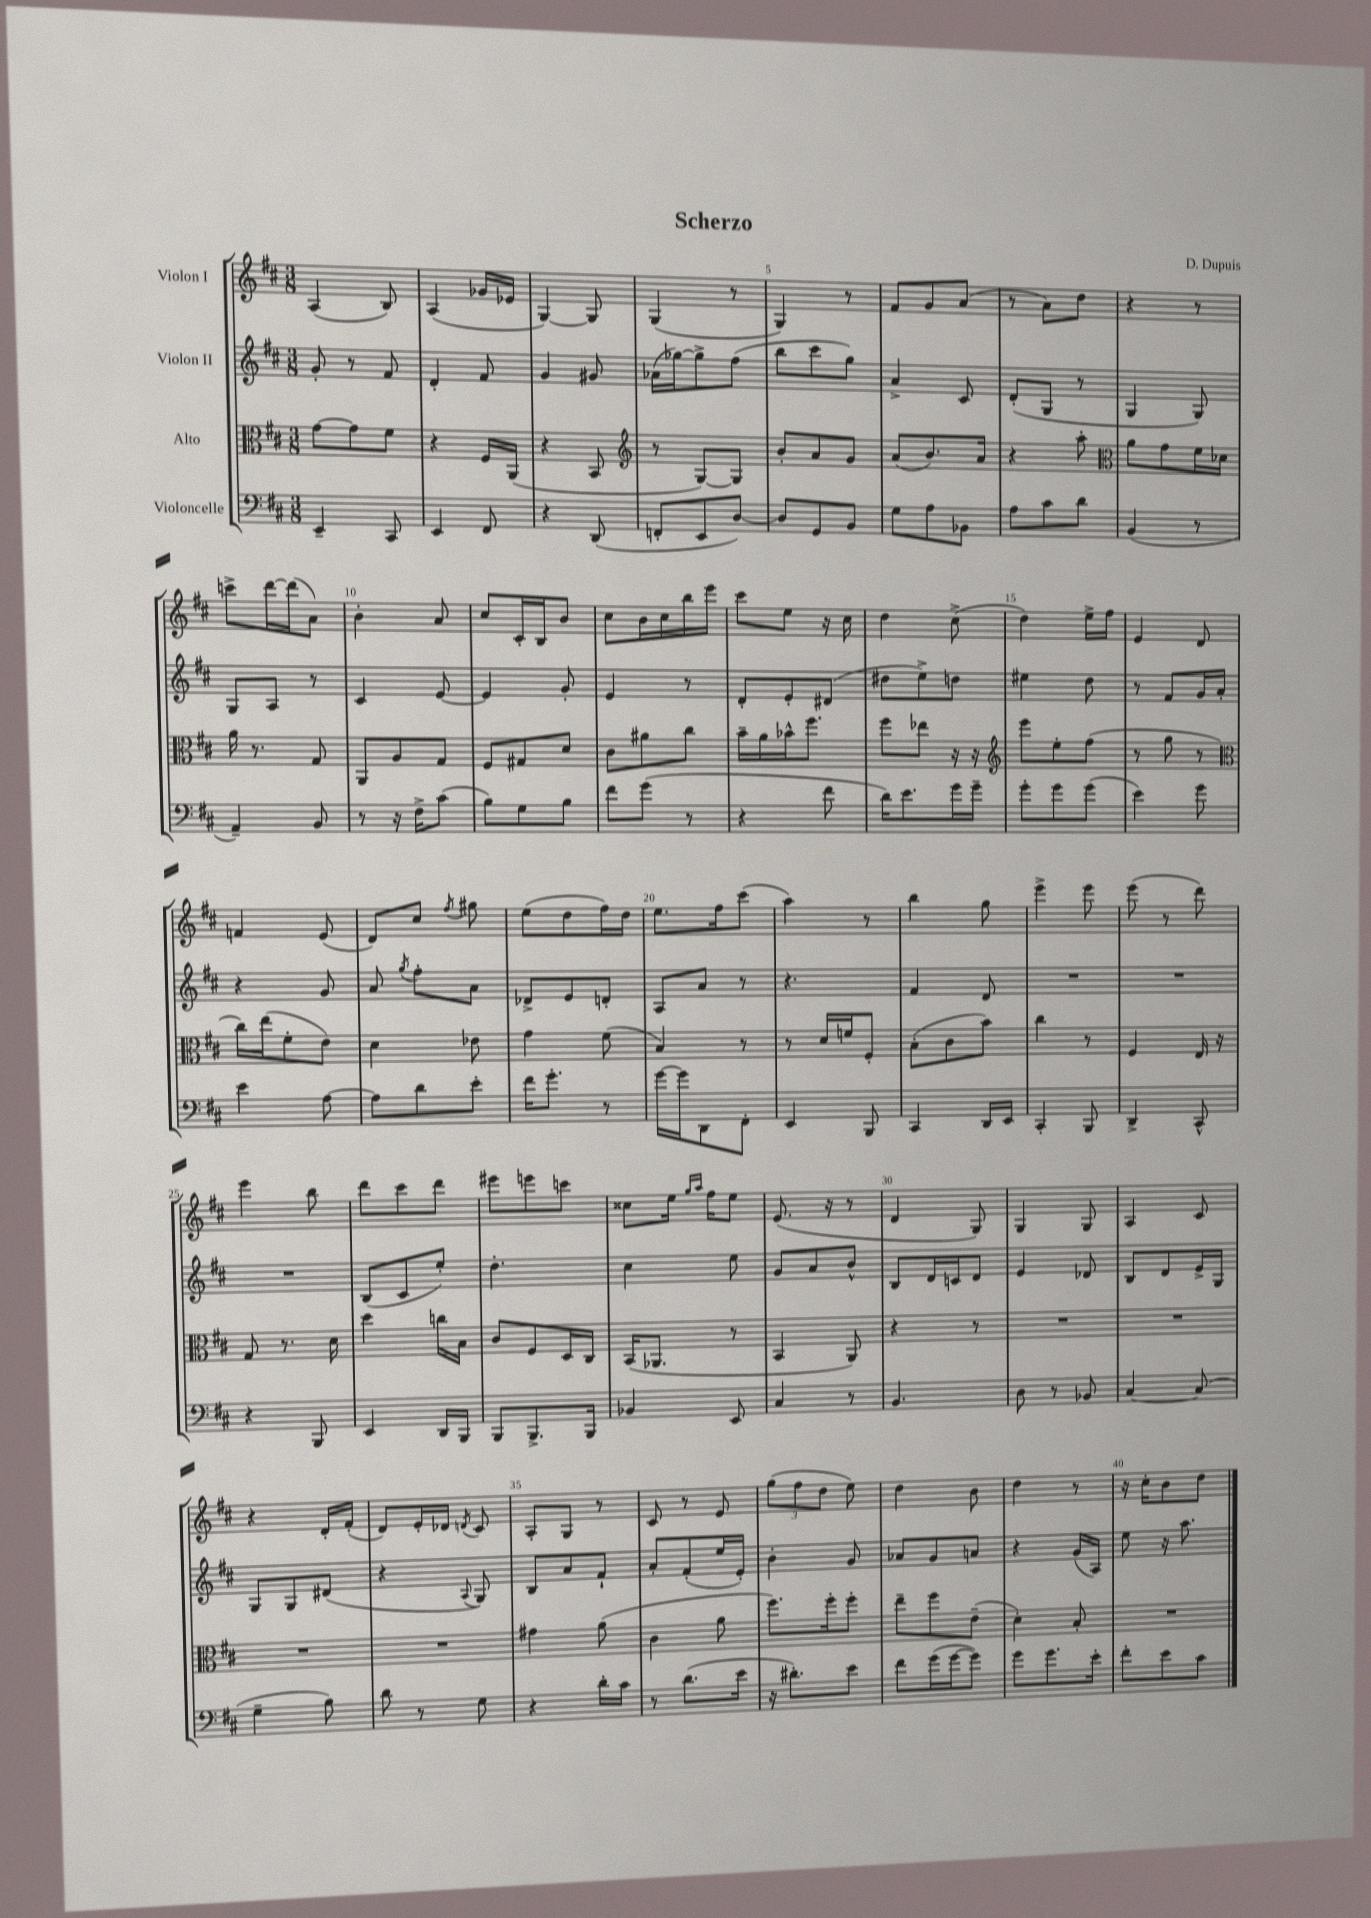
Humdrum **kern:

**kern	**kern	**kern	**kern
*part4	*part3	*part2	*part1
*staff4	*staff3	*staff2	*staff1
*I"Violoncelle	*I"Alto	*I"Violon II	*I"Violon I
*clefF4	*clefC3	*clefG2	*clefG2
*k[f#c#]	*k[f#c#]	*k[f#c#]	*k[f#c#]
*M3/8	*M3/8	*M3/8	*M3/8
=1	=1	=1	=1
4EE~/	[8g\L	8g'/	(4A/
.	8g\]	8r	.
8CC#/	8f#\J	8f#/	8B/)
=2	=2	=2	=2
4EE/	4r	4d'/	(4A/
8FF#/	16F#/LL	8f#/	16g-X/LL
.	(16AA/JJ	.	16e-X/JJ
=3	=3	=3	=3
4r	4r	4g/	[4G/)
(8DD/	8BB/	8g#X/	8G/]
=4	=4	=4	=4
*	*clefG2	*	*
8FFn'/L	8r	(16a-X\LL	(4G/
.	.	[16gg-X\J)	.
8EE/	[8G/L)	8gg-^\]	.
[8D/J)	8G/J]	(8ff#\J	8r
=5	=5	=5	=5
8D/L]	8b'/L	8bb\L	4G/)
8GG/	8a/	8ccc#\	.
8BB/J	8g/J	8gg\J)	8r
=6	=6	=6	=6
8G\L	(8a/L	4a^/	8f#/L
8A\	8.b/)	.	8g/
8BB-X\J	.	8c#/	(8a/J
.	16a/Jk	.	.
=7	=7	=7	=7
8A\L	4r	(8d'/L	8r
8c#\	.	8G/J	8a\L)
8d\J	8aa'\	8r	8dd\J
=8	=8	=8	=8
*	*clefC3	*	*
(4BB/	8a\L	4G/	4r
.	8g\	.	.
8r	16f#\L	8G/)	8r
.	16d-X\JJ	.	.
!!LO:LB:g=z
=9	=9	=9	=9
4AA~/)	16a\	8G/L	8cccn^\L
.	8.r	.	.
.	.	8A/J	[16ddd\L
.	.	.	(16ddd\J]
8BB/	8G/	8r	8a\J)
=10	=10	=10	=10
8r	8AA/L	4c#/	4b'\
16r	8A/	.	.
16F#^\KL	.	.	.
(8c#\J	8G/J	[8e/	8a/
=11	=11	=11	=11
8B\L)	8F#/L	4e/]	8cc#/L
8G\	8G#X/	.	16c#'/L
.	.	.	16B/J
8B\J	8d/J	8g'/	8b/J
=12	=12	=12	=12
8f#\L	8c#\L	4e/	8cc#\L
(8g\J	8a#X\	.	16b\L
.	.	.	16cc#\
8r	8cc#\J	8r	16bb\
.	.	.	16eee\JJ
=13	=13	=13	=13
4r	16b~\LL	8d'/L	8ccc#\L
.	16a\	.	.
.	16b-X^^\J	8e'/	8ee\J
.	8.ff#\J	.	.
8f#\	.	(8d#X/J	16r
.	.	.	16cc#\
=14	=14	=14	=14
16d\KL)	8ff#\L	8dd#X\L	4dd\
8.e\	.	.	.
.	8ee-X\J	8ee^\)	.
16g\L	16r	8ddn\J	(8cc#^\
16g~\JJ	16r	.	.
=15	=15	=15	=15
*	*clefG2	*	*
8g'\L	8eee\L	4ee#X\	4dd\)
8g\	8ee'\	.	.
(8g\J	(8ff#\J	8dd\	16ee^\LL
.	.	.	16ff#\JJ
=16	=16	=16	=16
4e\)	8r	8r	4e/
.	8gg\	8f#/L	.
8g\	8r	16g/L	8d/
.	.	16a'/JJ	.
!!LO:LB:g=z
=17	=17	=17	=17
*	*clefC3	*	*
4e\	16cc#\LL)	4r	4fn/
.	(16ee\J	.	.
.	8f#'\	.	.
[8A\	8e\J)	8g/	(8e/
=18	=18	=18	=18
8A\L]	4d\	8a/	8d/L)
.	.	8qgg/	.
8d\	.	8ff#'\L	8cc#/J
.	.	.	8qff#/
8e'\J	8e-X\	8a\J	8gg#X\
=19	=19	=19	=19
16f#\KL	4g\	8d-X^/L	(8ee\L
8.g'\J	.	.	.
.	.	8e/	8dd\
8r	(8f#\	8dn'/J	16ff#\L)
.	.	.	16dd\JJ
=20	=20	=20	=20
[16g\LL	4B/)	8A/L	8.ee\L
16g\J]	.	.	.
8DD\	.	8a/J	.
.	.	.	16ff#\k
8FF#'\J	8r	8r	(8ccc#\J
=21	=21	=21	=21
4EE/	8r	4.r	4aa\)
.	16d/LL	.	.
.	16fn/J	.	.
8BBB/	8F#'/J	.	8r
=22	=22	=22	=22
4CC#/	(8B'\L	4f#/	4bb\
.	8c#\	.	.
16DD/LL	8b\J)	8d/	8gg\
16EE/JJ	.	.	.
=23	=23	=23	=23
4CC#'/	4cc#\	4.r	4eee^\
8BBB/	8r	.	8eee\
=24	=24	=24	=24
4DD^/	4F#/	4.r	(8eee\
.	.	.	8r
8CC#^^/	16E/	.	8ddd\)
.	16r	.	.
!!LO:LB:g=z
=25	=25	=25	=25
4r	8G/	4.r	4eee\
.	8.r	.	.
8BBB/	.	.	8bb\
.	16d\	.	.
=26	=26	=26	=26
4EE/	4dd\	(8B/L	8ddd\L
.	.	8c#/	8ccc#\
16DD/LL	16ccn\LL	8ee'/J)	8ddd\J
16BBB/JJ	16B\JJ	.	.
=27	=27	=27	=27
8BBB/L	8c#/L	4.dd'\	8eee#X\L
8.BBB^/	8F#/	.	8eeen\
.	16D/L	.	8cccn\J
16BBB/Jk	16C#/JJ	.	.
=28	=28	=28	=28
4BB-X/	(16BB/KL	4cc#\	8cc##X\L
.	8.AA-X/J	.	.
.	.	.	16ee\Jk
.	.	.	16qqgg/LL
.	.	.	16qqaa/JJ
.	.	.	16ff#\KL
8EE/	8r	8ee\	8ee\J
=29	=29	=29	=29
4C#/	4BB/	8g/L	(8.e/
.	.	8a/	.
.	.	.	16r
8r	8AA/)	8b^^/J	8r
=30	=30	=30	=30
4.BB/	4r	8B/L	4d/
.	.	16d/L	.
.	.	16cn/J	.
.	8r	8d/J	8G/)
=31	=31	=31	=31
8D\	4.r	4e/	4G/
8r	.	.	.
8BB-X/	.	8d-X/	8G/
=32	=32	=32	=32
[4C#/	4.r	8B/L	4A/
.	.	8d/	.
(8C#/]	.	16e^/L	8c#/
.	.	16G/JJ	.
!!LO:LB:g=z
=33	=33	=33	=33
4G~\	4.r	8G/L	4r
.	.	8G/	.
8B\)	.	(8d#X/J	16d'/LL
.	.	.	(16f#'/JJ
=34	=34	=34	=34
8d\	4.r	4r	8d/L)
8r	.	.	16e'/L
.	.	.	16d-X/JJ
.	.	8qqA/	8qdn/
8G\	.	8G/)	8c#/
=35	=35	=35	=35
4r	4g#X\	8B/L	8A'/L
.	.	8a/	8G/J
16d'\LL	(8a\	8f#`/J	8r
16c#\JJ	.	.	.
=36	=36	=36	=36
8r	4c#\	8a'/L	8c#/
(8.d\L	.	(8f#'/	8r
.	8a\	16ee/L	8e/
16e\Jk	.	16e'/JJ)	.
=37	=37	=37	=37
16r	8.ff#\L)	4b'\	(12gg\L
8.d#X'\L)	.	.	.
.	.	.	12ff#\
.	.	.	12dd\J
.	16ff#'\k	.	.
8e\J	8ff#'\J	8g/	8ee\)
=38	=38	=38	=38
8f#\L	8ee~\L	8a-X/L	4dd\
(16g\L	8ff#\	8g/	.
[16g\J	.	.	.
8g\J])	(8e~\J	8an/J	8b\
=39	=39	=39	=39
8g\L	4d'\)	4r	4dd\
8.g\	.	.	.
.	8B'/	(16g/LL	8r
16e'\Jk	.	16A/JJ)	.
=40	=40	=40	=40
8f#'\L	4.r	8ee\	16r
.	.	.	16cc#'\KL
8e\	.	16r	8b\
.	.	8.aa\	.
8c#\J	.	.	8dd\J
==	==	==	==
*-	*-	*-	*-
